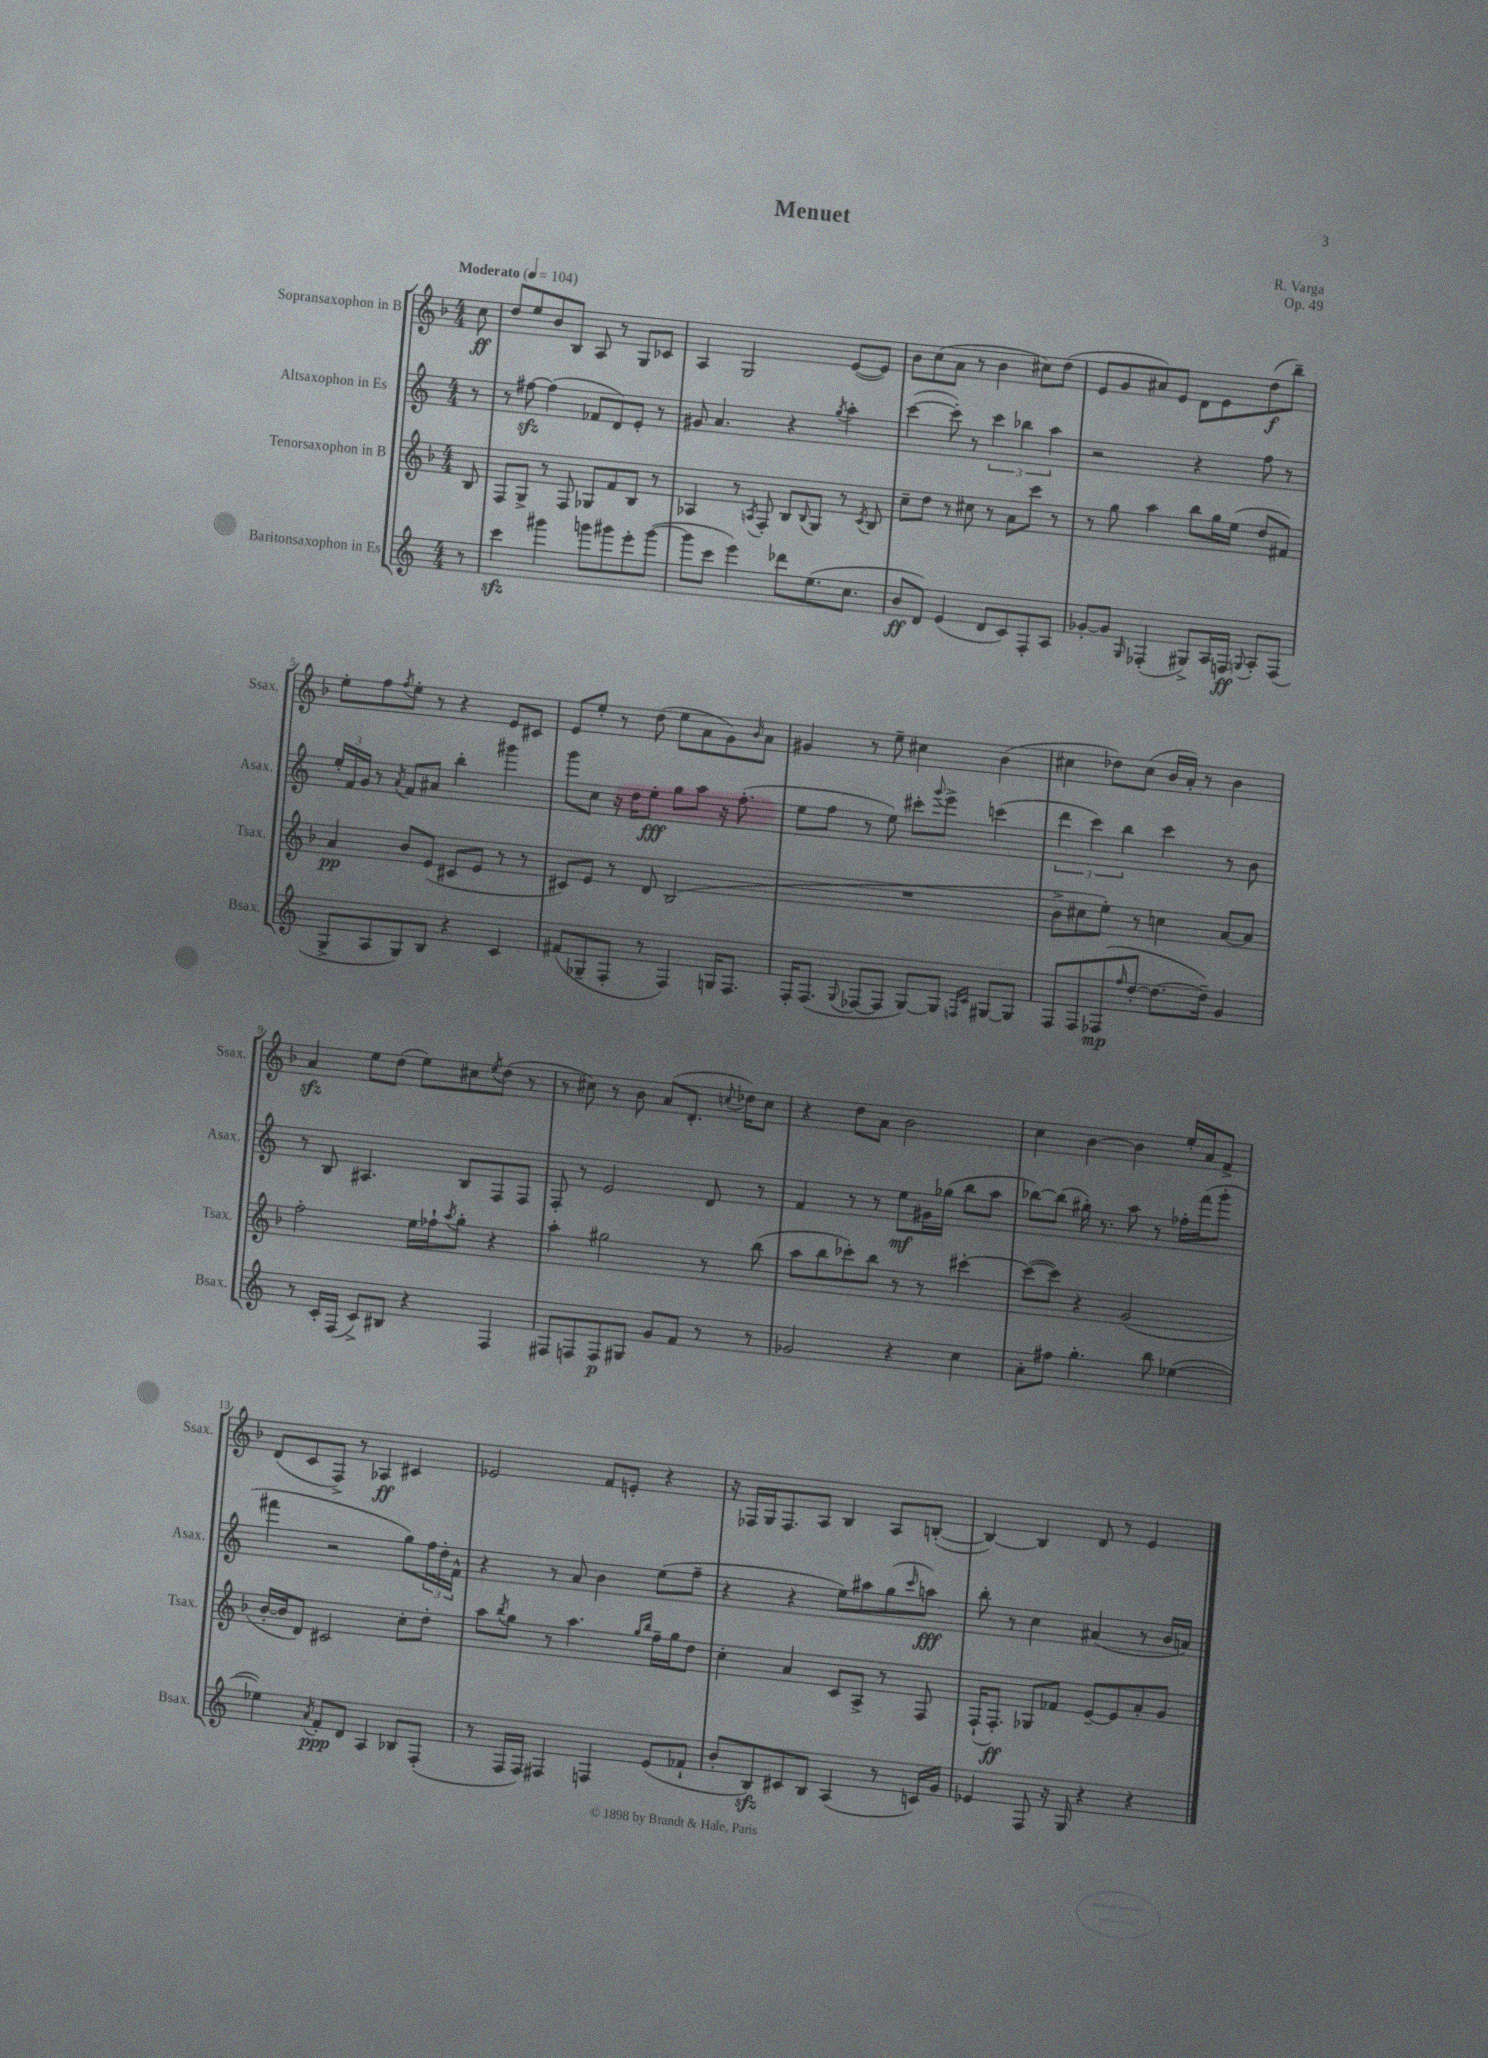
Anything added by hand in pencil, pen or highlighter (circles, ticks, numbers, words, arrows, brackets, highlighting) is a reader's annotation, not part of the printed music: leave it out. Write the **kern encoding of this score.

**kern	**kern	**kern	**kern
*staff4	*staff3	*staff2	*staff1
*clefG2	*clefG2	*clefG2	*clefG2
*k[]	*k[b-]	*k[]	*k[b-]
*M4/4	*M4/4	*M4/4	*M4/4
*MM104	*MM104	*MM104	*MM104
8r	8B-	8r	8cc
=	=	=	=
4ccc	8F	8r	8dd
.	8G^	[8ff#	8ee
4ggg#	8r	(4ff#]	8b-
.	8F	.	8B-
8ggg	8G-	8f-	8A
8ggg#	8f	8d)	8r
8eee'	8B-	8e'	8G
([8ggg#	8r	8r	8c-
=	=	=	=
8ggg#]	4A-	8g#	4A
8ccc	.	4.a	.
4eee)	8r	.	2G
.	8qA	.	.
.	8F'	.	.
8ddd-	8B-	4r	.
.	8qqB-	.	.
(8.ee	8G	.	.
.	.	8qgg	.
.	8r	4aa'	([8e
8.cc	.	.	.
.	8qc	.	.
.	8B-	.	8e])
=	=	=	=
8b	8cc~	([4ccc	8b-
8d)	8dd	.	(8cc
(4e	8r	8ccc'])	8a
.	8cc#	8r	8r
8d	8r	6ccc	4b-
8c)	8a	.	.
.	.	6bb-	.
8F'	8ccc	.	8cc#)
.	.	6aa	.
8A	8r	.	(8dd
=	=	=	=
[8g-'	8r	2r	8e
8g-]	8gg	.	8g
16qqG	.	.	.
(4F-'	4aa	.	8a#)
.	.	.	8e
8G#^)	8bb-	4r	8d
16A	16gg	.	8e
16F	(16ee	.	.
8qqG	.	.	.
8A'	8dd	8ff	(8dd
(8F	8f#)	8r	8bb-~)
=	=	=	=
8G^	4a	24ee'	8ee'
.	.	24f	.
.	.	24g	.
8A	.	8r	8ff
.	.	8qa	8qff
8G)	8b-	8f	8ee'
8B	(8e	8a#	8r
4r	8c#	4bb'	4r
.	8e	.	.
4c	8r	4ggg#	8e
.	8r	.	8c#
=	=	=	=
(8f#	8c#)	8ggg	8e
8G-~	8e	8cc	8ee'
8F'	8r	16r	8r
.	.	16dd	.
8r	8d	8ee'	(8dd
4F)	(2B-	8gg	8ee
.	.	8aa	8a
16G	.	16r	8g)
8.F	.	(8.ff'	.
.	.	.	16qqb-
.	.	.	8a
=	=	=	=
16F'	1r	8ee	4g#
(8.F	.	.	.
.	.	8ff	.
8qqG	.	.	.
[8F-	.	8r	8r
8F-]	.	8ee)	8ee~
[8G)	.	8ccc#'	4cc#
.	.	8qqggg	.
8G]	.	8eee^	.
16qqF	.	.	.
16qqc	.	.	.
[8G#	.	(4ccc	(4b-
8G#]	.	.	.
=	=	=	=
8F	8b-^	6ddd	4cc#
8F	8cc#	.	.
.	.	6ccc)	.
(8F-	8ee')	.	8dd-)
.	.	6bb	.
16qqff	.	.	.
[8dd'	8r	.	(8cc#
8.dd_	4cc	4ccc	16b-
.	.	.	16a')
.	.	.	8r
16dd~])	.	.	.
4g	[8a	8r	4b-
.	8a]	8b	.
=	=	=	=
8r	2ff'	8r	4a
16c'	.	8B	.
(16F	.	.	.
8c^)	.	4.A#	8ee
8B#	.	.	(8dd
4r	16ee	.	8ee)
.	16ff-`	.	.
.	8qaa	.	.
.	8gg'	8B	8cc#
.	.	.	8qee
4F	4r	8F	(8dd
.	.	8F	8r
=	=	=	=
8F#	4aa'	8F'	8r
8F	.	8r	8cc#)
8F	2gg#	2e	8r
8G#	.	.	8b-
8g	.	.	(8a
8f	.	.	8.d'
8r	8r	8d	.
.	.	.	8qqcc
.	.	.	16dd-)
8r	(8bb-	8r	8cc
=	=	=	=
2g-	8aa	4f	4r
.	8bb-	.	.
.	8ccc-')	8r	8dd
.	8bb-	8r	8a
4r	8r	8ee	2b-
.	8r	16g#	.
.	.	(16gg-	.
4cc	[4ccc#'	8bb	.
.	.	8aa	.
=	=	=	=
8a'	(8ccc#_	[8bb-)	4cc
8ff#	8ccc#])	(8bb-]	.
4.gg'	4r	16gg#')	[4b-
.	.	8.r	.
.	(2g	8aa	4b-]
8bb	.	8r	.
([4ee-	.	16ff-'	16ee'
.	.	(16fff	16a
.	.	8ggg'	8f^
=	=	=	=
4ee-])	[16b-'	4fff#	(8d
.	16b-]	.	.
.	8d)	.	8c
8qa	.	.	.
8f'	2c#	2r	8F^)
8d	.	.	8r
4A	.	.	4A-
8B-	8cc'	8gg)	4c#
(8F'	8dd'	24ff	.
.	.	24dd'	.
.	.	24f^^	.
=	=	=	=
8r	8aa	4r	2e-
.	8qbb-	.	.
16F	8gg	.	.
16F)	.	.	.
4F#	8r	8r	.
.	4.aa	8a	.
4F	.	4b	8f
.	.	.	8e'
.	16qqgg	.	.
.	16qqbb-	.	.
(8e	16ff~	(8ee	4r
.	16gg	.	.
8f-`	8dd	8ff~	.
=	=	=	=
8b'	4cc'	4r	16r
.	.	.	16F-
8B)	.	.	16G
.	.	.	8.F-
8c#	4a	4r	.
8B	.	.	8A
(4A	8c	8ee)	4B-
.	8A^	8aa#	.
8r	8r	(8gg	8A
.	.	16qqccc	.
16c)	8F	8aa)	([8B'
16g	.	.	.
=	=	=	=
4e-	(16F`	8bb'	4B_)
.	8.F')	.	.
.	.	8r	.
8F	8G-	4cc	4B]
16r	8f-	.	.
16G	.	.	.
4r	[8e~	(4a#	8d
.	8e]	.	8r
4r	8a'	8r	4e
.	8g	16b	.
.	.	16a)	.
==	==	==	==
*-	*-	*-	*-
